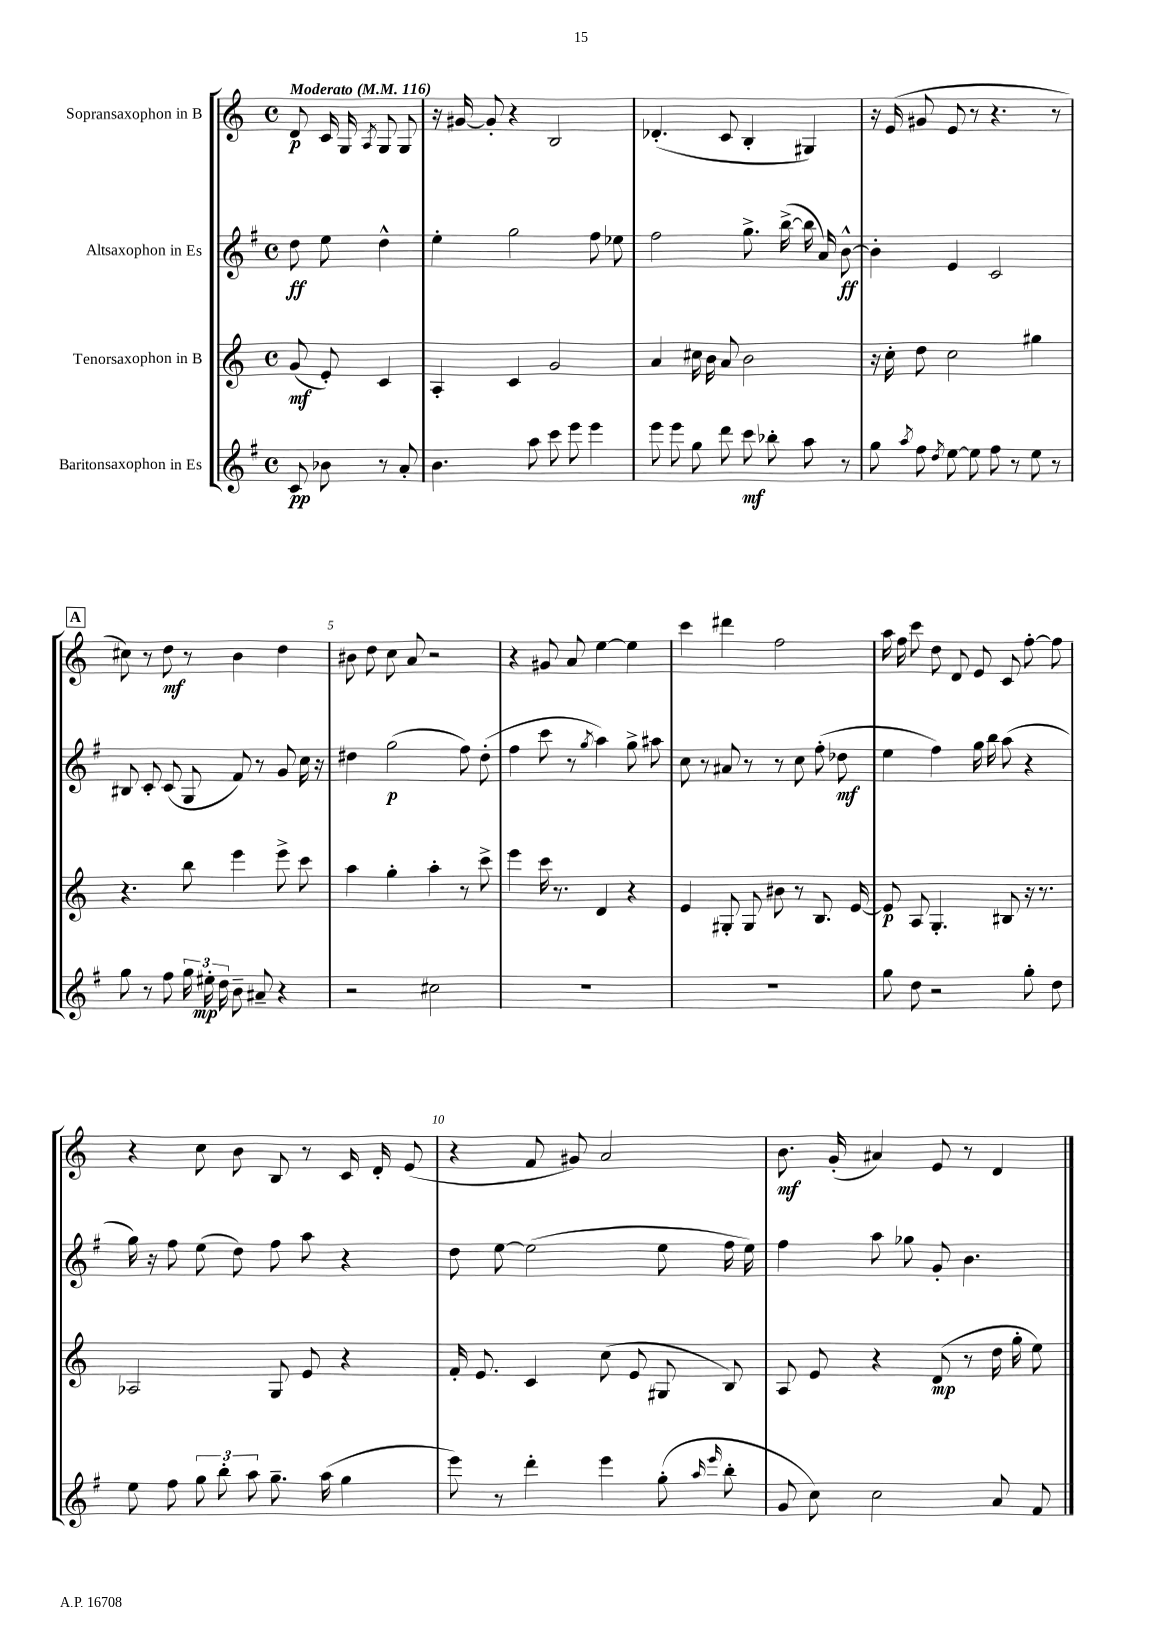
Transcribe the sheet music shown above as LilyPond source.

<<
\new StaffGroup <<
\new Staff = "s0" \with { instrumentName = "Sopransaxophon in B" } {
    \clef treble \key c \major \defaultTimeSignature \time 4/4 \partial 2 \tempo "Moderato" 4 = 116
    \autoBeamOff d'8\p c'16 g16 \acciaccatura { a8 } g8 g8 |
    r16 gis'16~ gis'8-. r4 b2 |
    des'4.-.( c'8 b4-. gis4) |
    r16 e'16( gis'8 e'8 r8 r4. r8 |
    \mark \markup { \box "A" } cis''8) r8 d''8\mf r8 b'4 d''4 |
    bis'8 d''8 c''8 a'8 r2 |
    r4 gis'8 a'8 e''4~ e''4 |
    c'''4 dis'''4 f''2 |
    a''16 f''16 c'''8 d''8 d'8 e'8 c'8 f''8~-. f''8 |
    r4 c''8 b'8 b8 r8 c'16 d'16-. e'8( |
    r4 f'8 gis'8) a'2 |
    b'8.\mf g'16-.( ais'4) e'8 r8 d'4 \bar "|." |
}
\new Staff = "s1" \with { instrumentName = "Altsaxophon in Es" } {
    \clef treble \key g \major \defaultTimeSignature \time 4/4 \partial 2
    \autoBeamOff d''8\ff e''8 d''4-^ |
    e''4-. g''2 fis''8 ees''8 |
    fis''2 g''8.-> b''16~->( b''16 a'16) b'8~-^\ff |
    b'4-. e'4 c'2 |
    \mark \markup { \box "A" } bis8 c'8-. c'8( g8 fis'8) r8 g'8 c''16 r16 |
    dis''4 g''2\p( fis''8) dis''8-.( |
    fis''4 c'''8 r8 \acciaccatura { g''8 } a''4) g''8-> ais''8 |
    c''8 r8 ais'8 r8 r8 c''8 fis''8-.( des''8\mf |
    e''4 fis''4) g''16 b''16 a''8( r4 |
    g''16) r16 fis''8 e''8( d''8) fis''8 a''8 r4 |
    d''8 e''8~ e''2( e''8 fis''16 e''16) |
    fis''4 a''8 ges''8 g'8-. b'4. \bar "|." |
}
\new Staff = "s2" \with { instrumentName = "Tenorsaxophon in B" } {
    \clef treble \key c \major \defaultTimeSignature \time 4/4 \partial 2
    \autoBeamOff g'8\mf( e'8-.) c'4 |
    a4-. c'4 g'2 |
    a'4 cis''16 b'16 a'8 b'2 |
    r16 c''16-. d''8 c''2 gis''4 |
    \mark \markup { \box "A" } r4. b''8 e'''4 e'''8-> c'''8 |
    a''4 g''4-. a''4-. r8 c'''8-> |
    e'''4 c'''16 r8. d'4 r4 |
    e'4 gis8-. gis8 bis'8 r8 b8. e'16~ |
    e'8\p a8 g4.-. bis8 r16 r8. |
    aes2 g8 e'8 r4 |
    f'16-. e'8. c'4 c''8( e'8 gis8 b8) |
    a8 e'8 r4 d'8\mp( r8 d''16 g''16-. e''8) \bar "|." |
}
\new Staff = "s3" \with { instrumentName = "Baritonsaxophon in Es" } {
    \clef treble \key g \major \defaultTimeSignature \time 4/4 \partial 2
    \autoBeamOff c'8\pp bes'8 r8 a'8-. |
    b'4. a''8 c'''8 e'''8 e'''4 |
    e'''8 e'''8 g''8 d'''8 c'''8\mf bes''8-. a''8 r8 |
    g''8 \acciaccatura { a''8 } fis''8 \acciaccatura { d''8 } e''8~ e''8 fis''8 r8 e''8 r8 |
    \mark \markup { \box "A" } g''8 r8 fis''8 \tuplet 3/2 { g''16 eis''16-.\mp d''16 } b'8-- ais'8-- r4 |
    r2 cis''2 |
    R1 |
    R1 |
    g''8 d''8 r2 g''8-. d''8 |
    e''8 fis''8 \tuplet 3/2 { g''8 b''8-. a''8 } g''8.-- a''16( g''4 |
    e'''8) r8 d'''4-. e'''4 g''8-.( \grace { a''16 e'''16 } b''8-. |
    g'8 c''8) c''2 a'8 fis'8 \bar "|." |
}
>>
>>
\layout { \context { \Score \override BarNumber.break-visibility = ##(#f #t #t) barNumberVisibility = #(every-nth-bar-number-visible 5) } }
